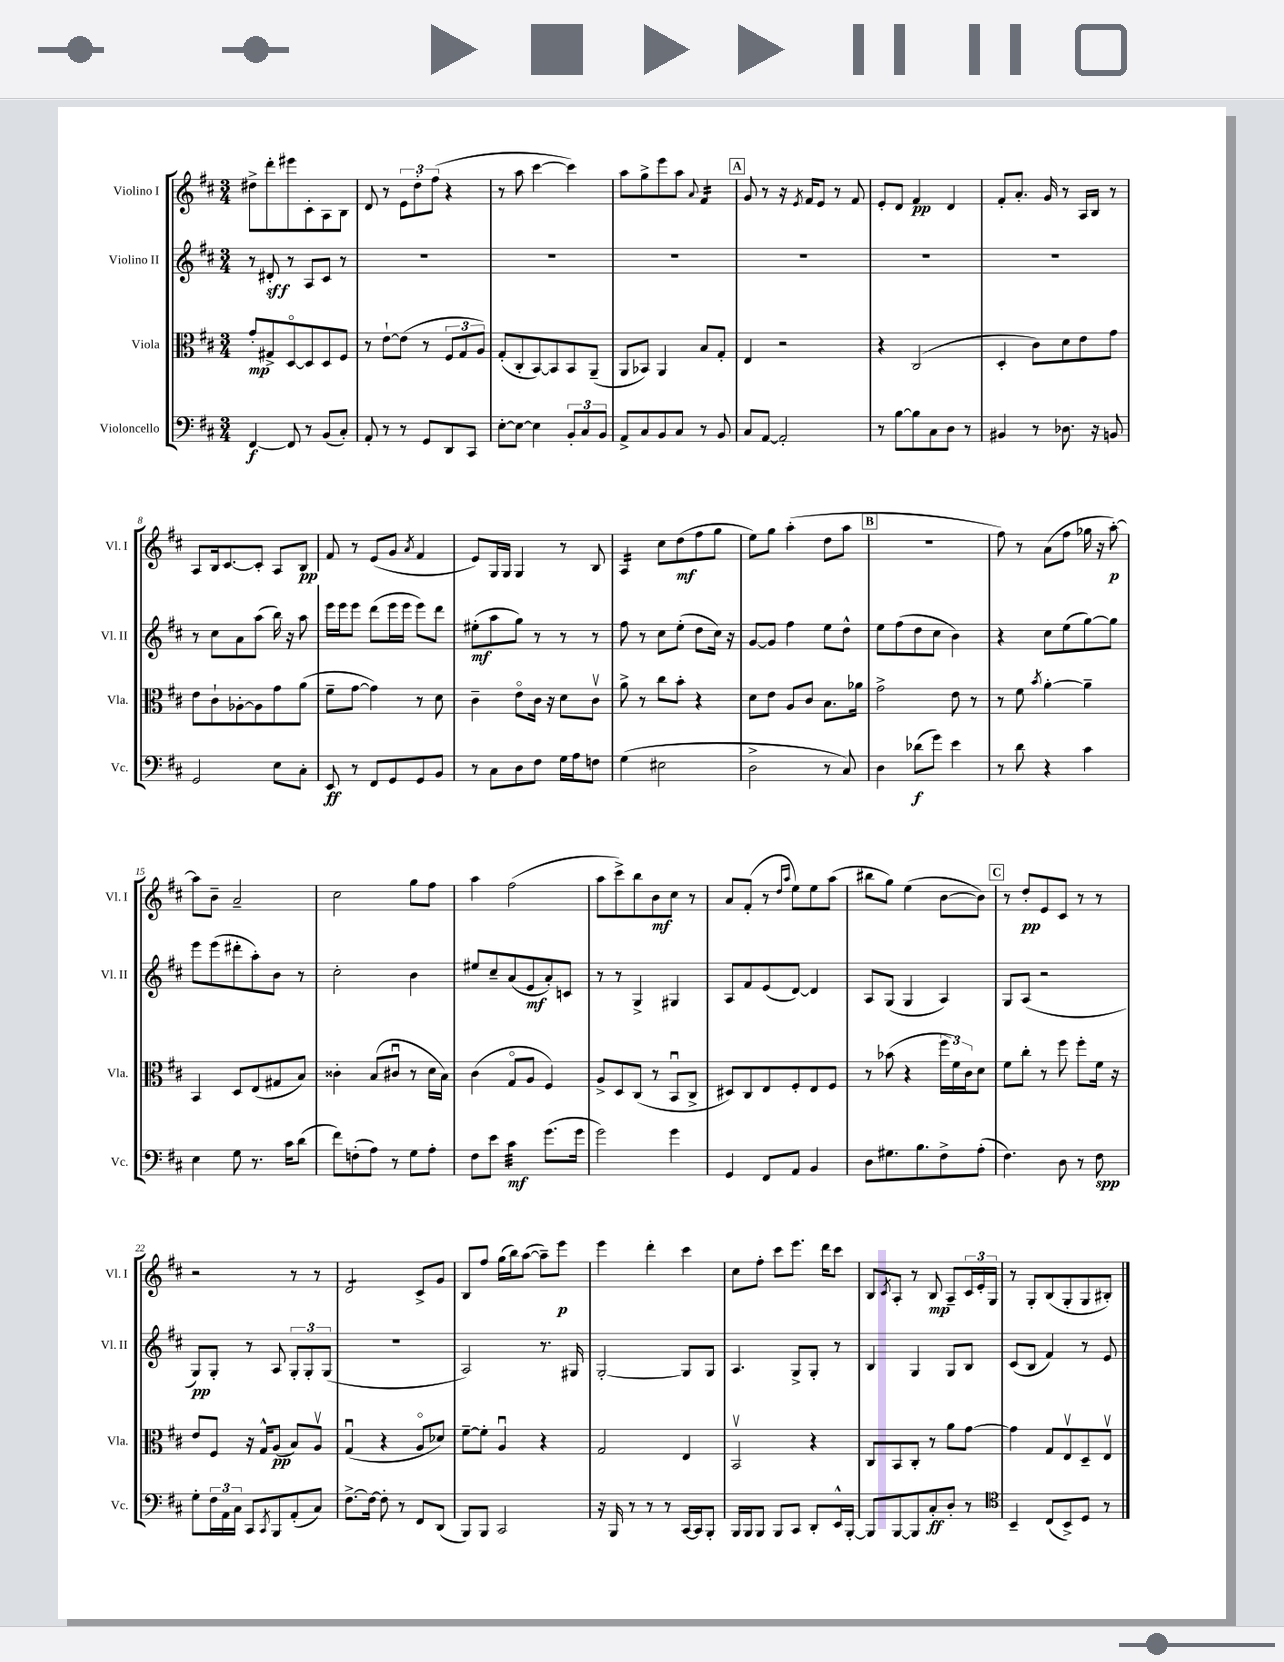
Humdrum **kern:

**kern	**kern	**kern	**kern
*staff4	*staff3	*staff2	*staff1
*clefF4	*clefC3	*clefG2	*clefG2
*k[f#c#]	*k[f#c#]	*k[f#c#]	*k[f#c#]
*M3/4	*M3/4	*M3/4	*M3/4
[4FF#/	8g'/L	8r	8dd#^\L
.	8G#^/	8d#'/	8ddd'\
8FF#/]	[8Do/	8r	8eee#\
8r	8D/]	8A/L	8c#'\
(8BB/L	8D/	8c#/J	8A\
8C#'/J)	8F#/J	8r	8B\J
=	=	=	=
8AA'/	8r	2.r	8d/
8r	[8e`\L	.	8r
8r	(8e\]J	.	12e\L
.	.	.	12dd'\
8GG/L	8r	.	.
.	.	.	(12ff#\J
8DD/	12F#/L	.	4r
.	12G/	.	.
8CC#/J	.	.	.
.	12A/J)	.	.
=	=	=	=
[8E'\L	(8G'/L	2.r	8r
8E\_J	8C#'/	.	8aa\
4E\]	[8BB/)	.	[4ccc#\
.	8BB/]	.	.
12BB'/L	8BB/	.	4ccc#\])
12C#/	.	.	.
.	(8AA~/J	.	.
12BB/J	.	.	.
=	=	=	=
8AA^/L	8AA/L	2.r	8aa\L
8C#/	8BB-/J)	.	8gg^\
8BB/	4AA/	.	8eee\
8C#/J	.	.	8aa\J
.	.	.	8qqa/
8r	8B/L	.	4f#/
8BB/	8G'/J	.	.
=	=	=	=
8C#/L	4E/	2.r	8g/
[8AA/J	.	.	8r
2AA'/]	2r	.	16r
.	.	.	8qe/
.	.	.	16f#/LK
.	.	.	8e/J
.	.	.	8r
.	.	.	8f#/
=	=	=	=
8r	4r	2.r	8e'/L
[8B\L	.	.	8d/J
8B\]	(2C#/	.	4f#/
8C#\	.	.	.
8D\J	.	.	4d/
8r	.	.	.
=	=	=	=
4BB#/	4D'/	2.r	8f#'/L
.	.	.	8.a'/J
8r	8c#\L)	.	.
.	.	.	16g/
8.D-\	8d\	.	8r
.	8e\	.	16A/LL
16r	.	.	16B/JJ
8BB/	8g\J	.	8r
=	=	=	=
2GG/	8e\L	8r	8A/L
.	8c#`\	8cc#\L	16B/k
.	.	.	[8.c#/
.	[8A-'\	8a\	.
.	8A-\]	(8aa\J	8c#'/]J
8E\L	8g\	16bb\)	8A/L
.	.	16r	.
8C#'\J	(8a\J	8aa\	8B/J
=	=	=	=
8EE/	8f#~\L	16eee\LL	8f#/
.	.	16eee\J	.
8r	[8g\J	8eee\J	8r
8FF#/L	4g\])	(8ddd\L	(8e/L
8GG/	.	16eee\L	8g/J
.	.	16eee\JJ	.
.	.	.	8qa/
8GG/	8r	8eee\L)	4f#/
8BB/J	8d\	8ddd\J	.
=	=	=	=
8r	4c#~\	(8ee#'\L	8e/L)
8C#\L	.	8aa\	16G/L
.	.	.	16G/JJ
8D\	8eo\L	8gg\J)	4G/
8F#\J	16c#\Jk	8r	.
.	16r	.	.
16G\LL	8d\L	8r	8r
16A\J	.	.	.
8F\J	8c#v\J	8r	8B/
=	=	=	=
(4G\	8a^\	8ff#\	4A/
.	8r	8r	.
2E#\	8cc#\L	8cc#\L	8cc#\L
.	8b'\J	(8ee'\J	(8dd\
.	4r	8dd\L	8ff#\
.	.	16cc#\Jk)	8gg\J
.	.	16r	.
=	=	=	=
2D^\	8d\L	[8g/L	8ee\L)
.	8e\J	8g/]J	8gg\J
.	8A/L	4ff#\	(4aa'\
.	8c#/J	.	.
8r	8.B\L	8ee\L	8dd\L
8C#/)	.	8dd^^\J	8aa\J
.	16a-\Jk	.	.
=	=	=	=
4D\	2g^\	8ee\L	2.r
.	.	(8ff#\	.
(8d-\L	.	8dd\	.
8g\J)	.	8cc#\J	.
4e\	8e\	4b\)	.
.	8r	.	.
=	=	=	=
8r	8r	4r	8ff#\)
8d\	8f#\	.	8r
.	8qb/	.	.
4r	[4a'\	8cc#\L	(8a\L
.	.	(8ee\	8ff#\J
4c#\	4a~\]	[8gg\)	16gg-\
.	.	.	16r
.	.	8gg\]J	[8aa'\)
=	=	=	=
4E\	4BB/	8eee\L	8aa\]L
.	.	(8eee\	8b~\J
8G\	8D/L	8ddd#'\	2a~/
8.r	(8E/	8aa'\)	.
.	8G#/	8b\J	.
16c#\LK	.	.	.
(8d\J	8B/J)	8r	.
=	=	=	=
8f#\L)	4c##'\	2cc#'\	2cc#\
(8F'\	.	.	.
8A\J)	(8B/L	.	.
8r	8c#u/J	.	.
8G\L	8r	4b\	8gg\L
8A'\J	16d\LL	.	8ff#\J
.	16B\JJ)	.	.
=	=	=	=
8F#\L	(4c#\	8ee#/L	4aa\
8e\J	.	8cc#~/	.
4c#\	8Go/L	(8a/	(2ff#\
.	8A/J	8e/	.
(8.g\L	4F#/)	8a'/)	.
.	.	8c/J	.
16g\Jk	.	.	.
=	=	=	=
2g\)	8A^/L	8r	8aa\L
.	8D/	8r	8ccc#^\)
.	(8C#/J	4G^/	8bb\
.	8r	.	8b\
4g\	8BBu/L	4G#/	8cc#\J
.	8C#^/J	.	8r
=	=	=	=
4GG/	8D#/L)	8A/L	8a/L
.	8C#/	8f#/	(8f#'/J
8FF#/L	8E/	(8e/	8r
.	.	.	16qqdd/LL
.	.	.	16qqaa/JJ
8AA/J	8F#'/	[8d/J)	8ee\L)
4BB/	8E/	4d/]	8ee\
.	8F#/J	.	(8aa\J
=	=	=	=
8D\L	8r	8A/L	8bb#\L
8.G#\	(8b-\	(8G/J	8gg\J)
.	4r	4G/	(4ee\
8.B\	.	.	.
8F#^\	24ff#\LL	4A/)	[8b\L
.	24f#\)	.	.
.	24c#\J	.	.
(8A'\J	8d\J	.	8b\]J)
=	=	=	=
4.F#\)	8f#\L	8G/L	8r
.	8cc#'\J	(8A/J	8dd'/L
.	8r	2r	8e/
8D\	8ff#\	.	8c#/J
8r	8ff#'\L	.	8r
8F#\	16f#\Jk	.	8r
.	16r	.	.
=	=	=	=
8G'\L	8e/L	8G/L)	2r
24F#\L	8F#/J	8G'/J	.
24AA\	.	.	.
24C#\JJ	.	.	.
8CC#/L	16r	8r	.
.	16G^^/LK	.	.
8qCC#/	.	.	.
8BBB/	(8A/J	8A/	.
(8AA'/	8B/L)	12G'/L	8r
.	.	12G'/	.
8C#/J)	8Av/J	.	8r
.	.	(12G/J	.
=	=	=	=
[8.F#^\L	(4Gu/	2.r	2d/
16F#\_Jk	.	.	.
8F#'\]	4r	.	.
8r	.	.	.
8FF#/L	8Ao/L	.	8c#^/L
(8DD/J	8d-/J)	.	8g/J
=	=	=	=
8BBB/L)	[8f#~\L	2A/)	8B/L
8BBB/J	8f#'\]J	.	8ff#/J
2CC#/	4Au/	.	(16gg\LL
.	.	.	16bb\J)
.	.	.	([8aa\J
.	4r	8.r	8aa~\]L)
.	.	.	8eee\J
.	.	16G#/	.
=	=	=	=
16r	2G/	[2G'/	4eee\
16BBB/	.	.	.
8r	.	.	.
8r	.	.	4ddd'\
8r	.	.	.
[16CC#/LL	4E/	8G/]L	4ccc#\
16CC#/]J	.	.	.
8BBB'/J	.	8G/J	.
=	=	=	=
16BBB/LL	2BBv/	4.A/	8cc#\L
16BBB/J	.	.	.
8BBB/J	.	.	8ff#'\J
8BBB/L	.	.	8ccc#\L
8CC#/J	.	8G^/L	8.eee\J
8DD'/L	4r	8G'/J	.
.	.	.	16ddd\LK
16EE^^/L	.	8r	8ccc#\J
[16BBB'/JJ	.	.	.
=	=	=	=
8BBB/]L	8C#/L	4B/	8B/L
.	.	.	8qc#/
[8BBB/	8BB/	.	8A'/J
8BBB/]	8C#'/J	4G/	8r
8C#'/	8r	.	8B/
8D'/J	8a\L	8G/L	8A~/L
8r	[8g\J	8B/J	24c#/L
.	.	.	24e'/
.	.	.	24G/JJ
=	=	=	=
*clefC4	*	*	*
4BB~/	4g\]	(8c#/L	8r
.	.	8B/J	8G'/L
(8C#/L	8G/L	4f#/)	(8B/
8BB^/)	8Ev/	.	8G'/
8D/J	8D~/	8r	8G/
8r	8Ev/J	8e/	8B#'/J)
==	==	==	==
*-	*-	*-	*-
